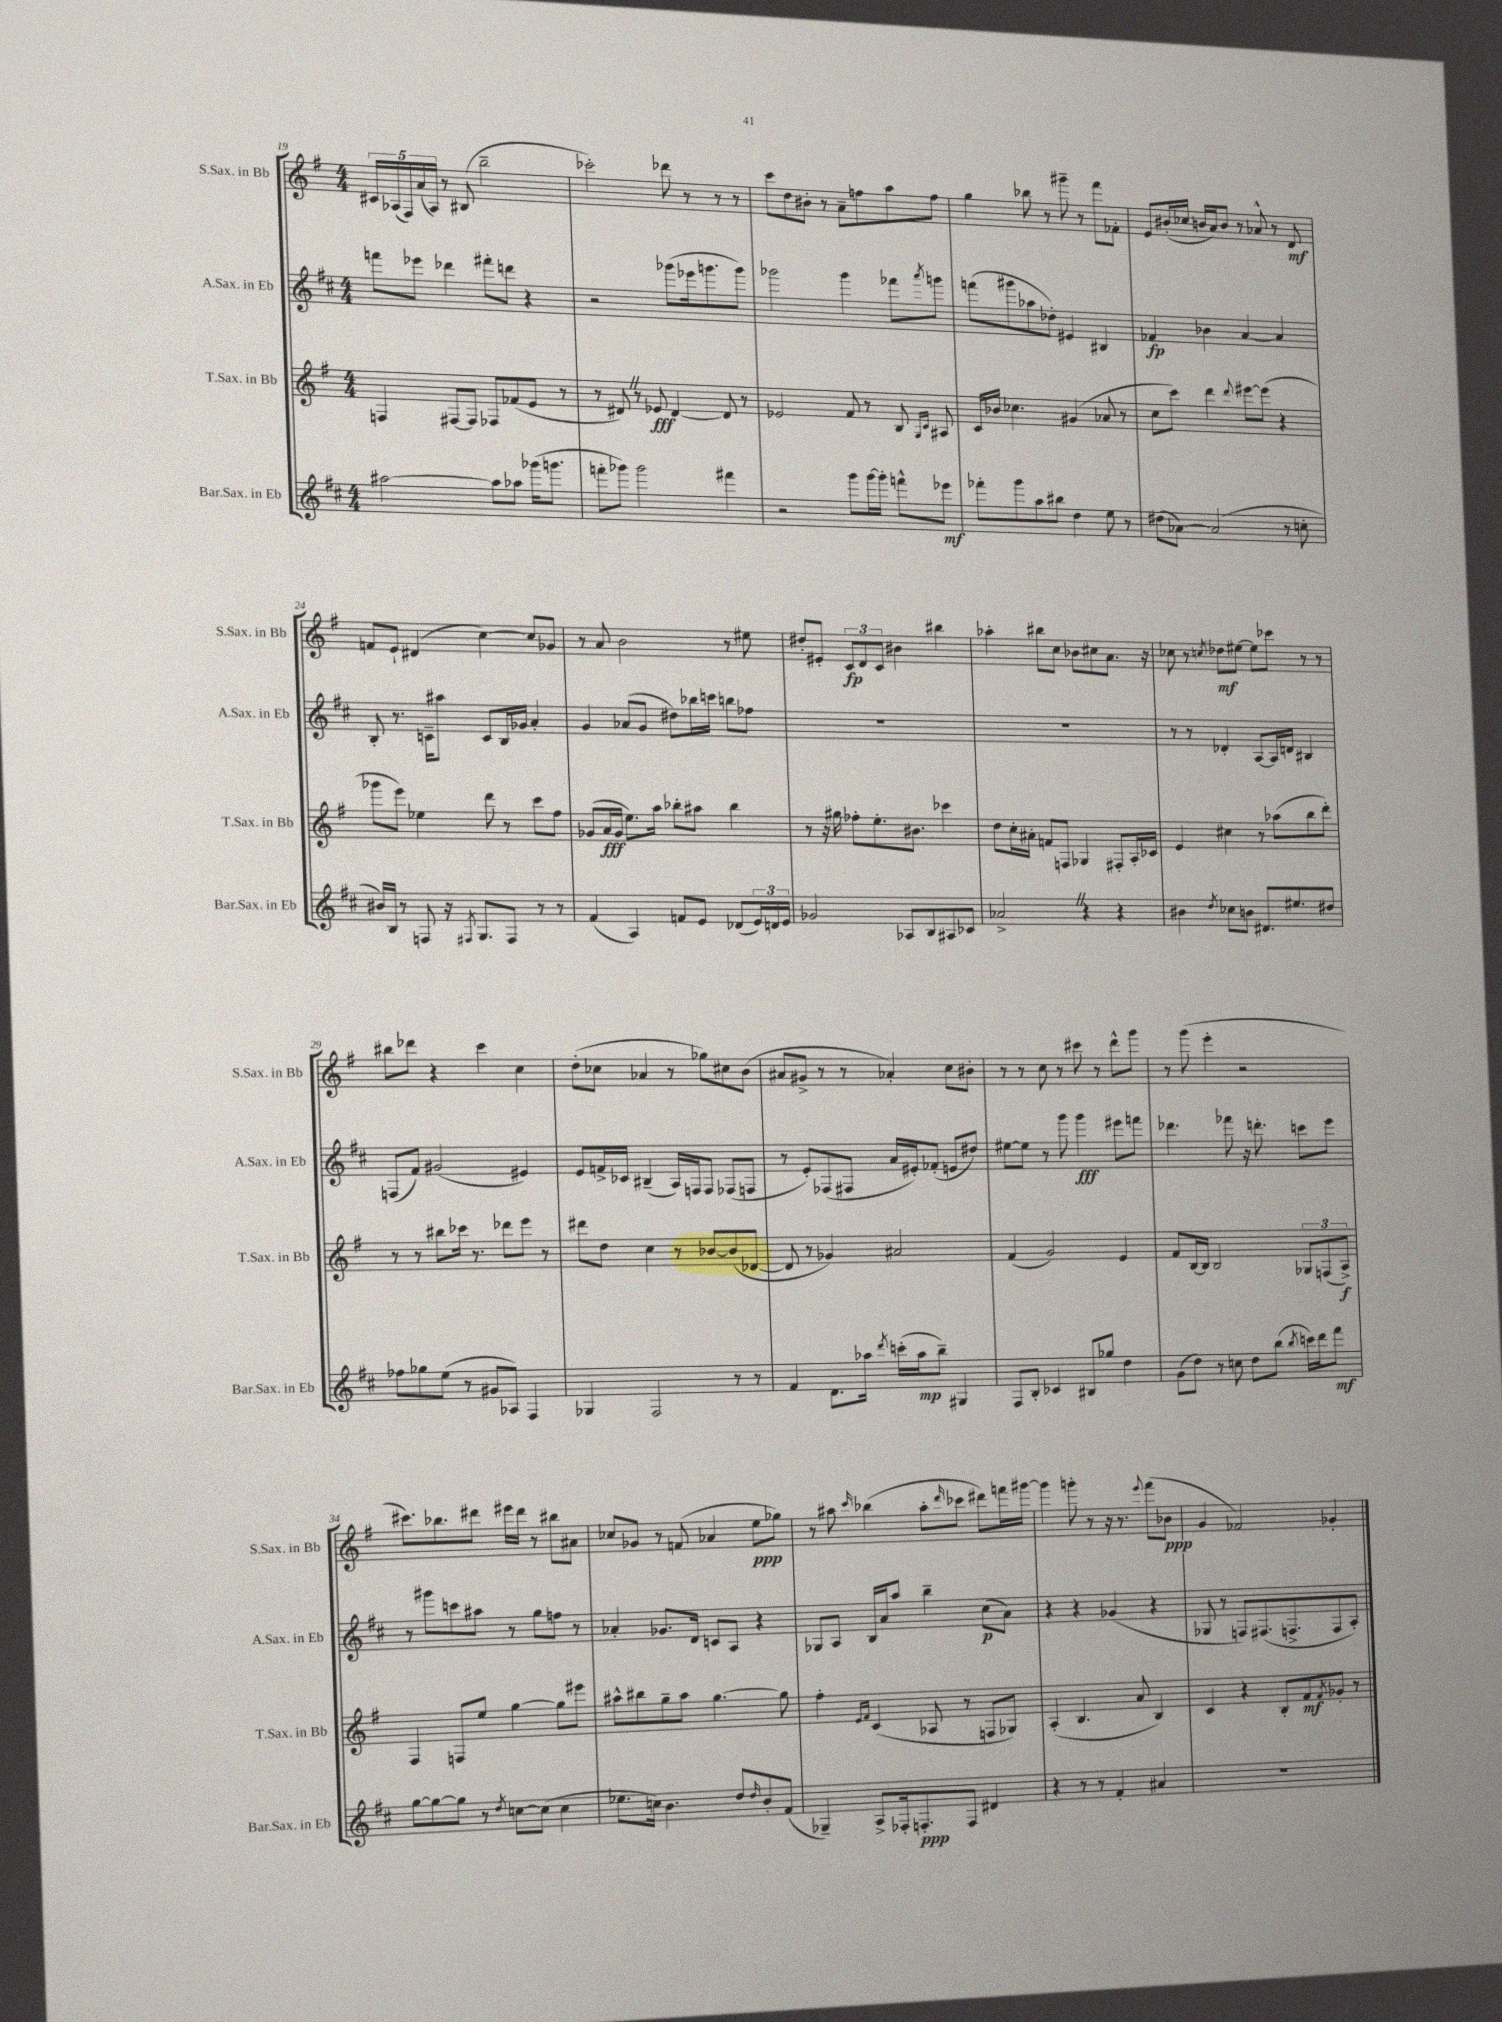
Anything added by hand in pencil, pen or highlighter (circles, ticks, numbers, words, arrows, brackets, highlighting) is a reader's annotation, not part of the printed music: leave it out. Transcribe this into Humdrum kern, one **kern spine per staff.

**kern	**kern	**kern	**kern
*staff4	*staff3	*staff2	*staff1
*clefG2	*clefG2	*clefG2	*clefG2
*k[f#c#]	*k[f#]	*k[f#c#]	*k[f#]
*M4/4	*M4/4	*M4/4	*M4/4
[2aa#	4F	8fff	20c#
.	.	.	(20A-
.	.	.	20F#)
.	.	8eee-	.
.	.	.	(20a
.	.	.	20A-)
.	[8F#	4ddd-	8r
.	8F#]	.	(8B#
8aa#]	8F-	8fff#'	2bb~
8aa-	(8f-	8ddd	.
(16ggg-	8e	4r	.
8.ggg	.	.	.
.	8r	.	.
=	=	=	=
8fff'	8r	2r	2ccc-')
8ggg-)	8d#)	.	.
2ggg-	8r	.	.
.	8e-	.	.
.	[4d#	(8ggg-	8ddd-
.	.	16eee-	8r
.	.	8.ggg	.
4fff#	8d#]	.	8r
.	8r	8ggg)	8r
=	=	=	=
2r	2e-	2ggg-	8ccc
.	.	.	8dd
.	.	.	8b#'
.	.	.	8r
8ggg	8f#	4ggg-	8a~
[16ggg	8r	.	8ff
16ggg']	.	.	.
8fff^^	8B	8fff-	8aa
.	16qqG	.	.
.	16qqc	8qaaa	.
8eee-	8A#	8ggg	8ff
=	=	=	=
8fff-'	16c	(8fff	4gg
.	16b-	.	.
8ggg	4.cc-	8ggg#	.
8aa	.	8aa-	8bb-
8bb#	.	8dd-')	8r
4dd	(4g#	4e#	8ggg#~
.	.	.	8r
8ee	8a-	4B#	8fff#
8r	8r	.	8f-'
=	=	=	=
(8dd#	8cc	4f-	8e
[8a-)	8ccc)	.	(16b#'
.	.	.	16cc-
(2a-]	4ddd	4b-	16b
.	.	.	16a)
.	.	.	8b
.	8qqddd	.	.
.	[8eee#	[4a	8r
.	(8eee#]	.	8a-^^
8r	4r	4a]	8r
8cc'	.	.	8d
=	=	=	=
16b#)	8ggg-	8B'	8f
16B	.	.	.
8r	8eee)	8.r	8e`
8F	4ee-	.	(4d#
.	.	16c~	.
16r	.	8aa#	.
8qF#	.	.	.
8.G	.	.	.
.	8ddd	8c	[4cc)
8F#	8r	16B	.
.	.	16g-	.
8r	8ccc	4a'	8cc]
8r	8ff#	.	8g-
=	=	=	=
(4f#	(8g-	4g	8r
.	16a	.	8a
.	16g-	.	.
4A)	8.ee)	(8a-	2b
.	.	8g	.
.	16aa	.	.
8f	8bb-'	8dd#)	.
8e	8aa#	16bb-	.
.	.	16ccc	.
(8d-	4bb-	8bb	8r
24e)	.	8ff-	8ee#
24d	.	.	.
24e	.	.	.
=	=	=	=
2g-	8r	1r	8dd#'
.	16r	.	8e#'
.	16gg#	.	.
.	8ff-'	.	12c
.	.	.	12d
.	8.ee'	.	.
.	.	.	12c
8A-	.	.	4b#
.	8.b#	.	.
8B	.	.	.
8A#	4ccc-	.	4bb#
8c-	.	.	.
=	=	=	=
2a-^	8dd	1r	4aa-'
.	16cc'	.	.
.	16a#'	.	.
.	8f	.	8bb#
.	8F	.	8cc
4r	4G-	.	8b-
.	.	.	8cc#
4r	8F#'	.	8.a
.	16A'	.	.
.	16c-	.	16r
=	=	=	=
4b#	4e	8r	8cc-
.	.	8r	8r
8qdd	.	.	8qcc
8cc-	4cc#	4d-'	8dd-
8b	.	.	[8ee#
8.d#	8r	[8A	8ee#]
.	(8aa-	16A]	8ccc-
8.ee#	.	16d	.
.	8bb	4B#	8r
8dd#	8ddd')	.	8r
=	=	=	=
8ff-	8r	(8F	8bb#
8gg-	8r	8f#)	8ddd-
(8ee	8bb#	(2g#	4r
8r	16ccc-	.	.
.	8.r	.	.
8g#	.	.	4ccc
8A-)	8ddd-	.	.
4F#	8eee	4e#)	4cc
.	8r	.	.
=	=	=	=
4G-	8ddd#	8e	(8dd'
.	8dd	16f^	8cc-
.	.	16c-	.
2F#	4cc	(4B#~	4a-
.	8r	16A)	8r
.	.	16F	.
.	[8b-	8F	8gg-)
8r	(8b-]	(8F-	8cc#
8r	[8d-	8F	(8b
=	=	=	=
4f#	8d-]	8r	8a#
.	8r	8e')	8g#^
8.d	4g-)	(8F-	8r
.	.	8F#	8r
16aa-	.	.	.
8qddd	.	.	.
(16ccc'	2a#	16a	4a-')
16aa-	.	16e#')	.
8bb~)	.	(8f-'	.
4G#	.	8e	8cc
.	.	8dd#)	8b#'
=	=	=	=
8F#	(4f#	[8ee#	8r
8B'	.	8ee#]	8r
4c-	2g)	8r	8cc
.	.	8ggg	8r
8B#	.	4ggg	8ccc#
8gg-	.	.	8r
4dd	4e	8eee#	8ddd^^
.	.	8fff	8ggg
=	=	=	=
(8g	8f#	4.ddd-	8r
8dd)	[16B	.	(8ggg
.	16B]	.	.
8r	2B	.	4eee'
8cc	.	8fff-	.
8dd	.	16r	2r
.	.	8.ddd'	.
(8bb	.	.	.
8qbb	.	.	.
16ccc)	12G-	8ccc	.
16ddd	.	.	.
.	(12F	.	.
8fff#	.	8eee	.
.	12A^)	.	.
=	=	=	=
[8gg	4F#	8r	8.ccc#)
8gg_	.	8ggg#	.
.	.	.	8.bb-
8gg]	8F	8ccc	.
8r	8ee	8aa#	8ddd#
8qdd	.	.	.
[8cc	[4gg	8r	16eee#
.	.	.	16ddd#
(8cc]	.	8gg	8r
4cc	8gg]	8ff	8bb#
.	8eee#	8r	8a#
=	=	=	=
8.ee-	8aa#^^	4a-'	8cc-
.	8bb#	.	8g-
16cc)	.	.	.
4.b	8gg~	8.g-	8r
.	8aa#	.	(8f
.	.	16d	.
.	[4.gg	8c	4a-
8dd	.	8A	.
16qqdd	.	.	.
8b'	.	4r	8ee
(8f#	8gg]	.	8gg-)
=	=	=	=
4G-~)	4ff#'	8G-	8r
.	.	8A	8aa#
.	16qqe	.	.
.	16qqf#	.	16qqccc
8A^	(4c	16B	(4bb-
.	.	16a	.
16F-'	.	8aa	.
8.F'	.	.	.
.	8A-	4bb~	8aa#'
.	.	.	16qqddd
8F	8r	.	8ccc-
4d#	8F	(8cc#	8ddd#)
.	8G-)	8a)	16fff
.	.	.	[16ggg#
=	=	=	=
4r	(4A'	4r	4ggg#]
8r	4.B	4r	8ggg'
8r	.	.	8r
4f#'	.	(4g-	16r
.	.	.	8.r
.	8a	.	.
.	.	.	8qqeee
4a#	4B)	4r	(8fff#
.	.	.	8b-
=	=	=	=
1r	4c	8G-	4g
.	.	8r	.
.	4r	8F)	2f-)
.	.	(8.F#	.
.	8B'	.	.
.	.	8.F^	.
.	8f#	.	.
.	8qf#	.	.
.	8g-'	8F	4g-'
.	8r	8A')	.
==	==	==	==
*-	*-	*-	*-
